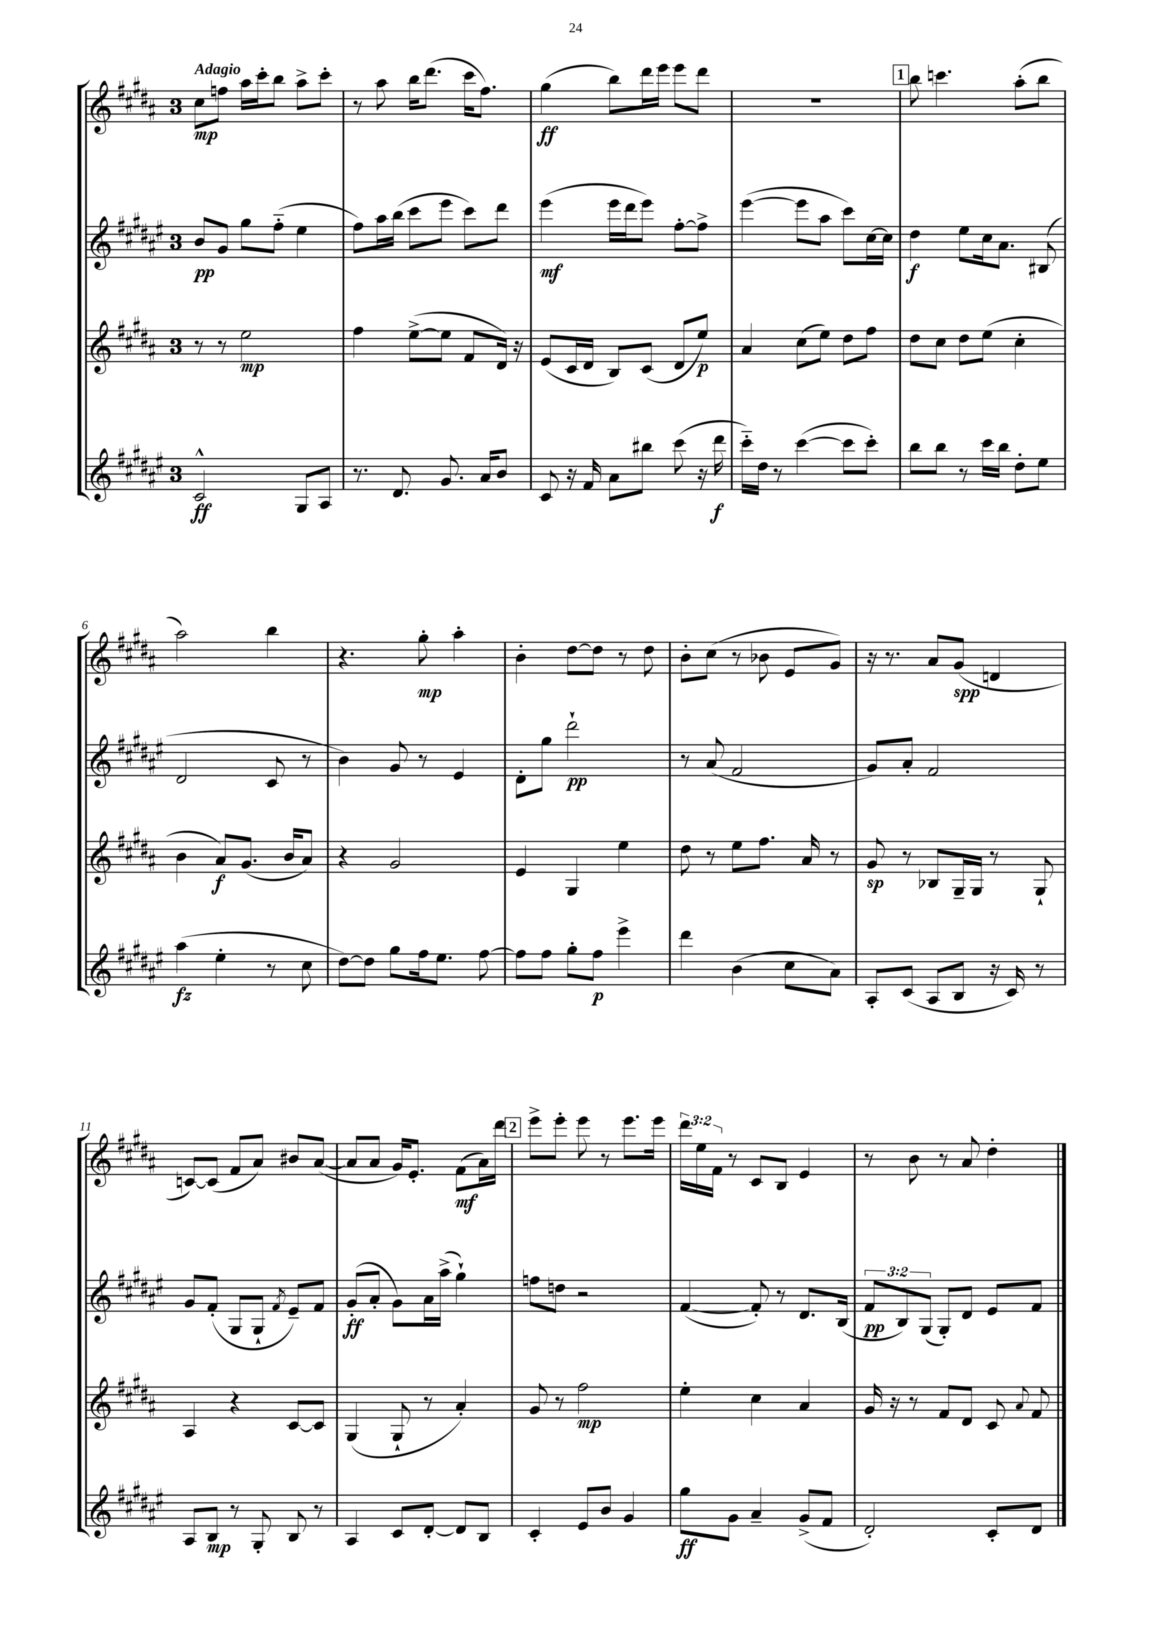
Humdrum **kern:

**kern	**kern	**kern	**kern
*staff4	*staff3	*staff2	*staff1
*clefG2	*clefG2	*clefG2	*clefG2
*k[f#c#g#d#a#e#]	*k[f#c#g#d#a#]	*k[f#c#g#d#a#e#]	*k[f#c#g#d#a#]
*M3/4	*M3/4	*M3/4	*M3/4
2c#^^	8r	8b	8cc#
.	8r	8g#	8ff
.	2ee	8gg#	16aa#
.	.	.	16ccc#'
.	.	(8ff#'~	8bb
8G#	.	4ee#	8aa#^
8A#	.	.	8ccc#'
=	=	=	=
8.r	4ff#	8ff#)	8r
.	.	16aa#	8aa#
8.d#	.	(16bb	.
.	([8ee^	8ccc#	16bb
.	.	.	(8.ddd#
8.g#	8ee]	8eee#	.
.	8f#	8ccc#)	16ccc#
16a#	.	.	8.ff#)
8b	16d#)	8ddd#	.
.	16r	.	.
=	=	=	=
8c#	(8e	(4eee#	(4gg#
16r	16c#	.	.
16f#	16d#	.	.
8a#	8B)	16eee#	8bb)
.	.	16ddd#	.
8bb#	(8c#	8eee#)	16ddd#
.	.	.	16eee
(8ccc#	8d#	[8ff#'	8eee
16r	8ee)	8ff#^]	8ddd#
16ddd#	.	.	.
=	=	=	=
16ccc#'~)	4a#	([4eee#	2.r
16dd#	.	.	.
8r	.	.	.
([4ccc#	(8cc#	8eee#]	.
.	8ee)	8aa#	.
8ccc#]	8dd#	8ccc#)	.
8ccc#')	8ff#	[16cc#	.
.	.	16cc#]	.
=	=	=	=
8bb	8dd#	4dd#	8bb
8bb	8cc#	.	4.ccc
8r	8dd#	8ee#	.
16ccc#	(8ee	16cc#	.
16bb	.	8.a#	.
8dd#'	4cc#'	.	(8aa#'
8ee#	.	(8B#	8bb
=	=	=	=
(4aa#	4b	2d#	2aa#)
4ee#'	8a#)	.	.
.	(8.g#	.	.
8r	.	8c#	4bb
.	16b	.	.
8cc#	8a#)	8r	.
=	=	=	=
[8dd#)	4r	4b)	4.r
8dd#]	.	.	.
8gg#	2g#	8g#	.
16ff#	.	8r	8gg#'
8.ee#	.	.	.
.	.	4e#	4aa#'
[8ff#	.	.	.
=	=	=	=
8ff#]	4e	8d#'	4b'
8ff#	.	8gg#	.
8gg#'	4G#	2ddd#`	[8dd#
8ff#	.	.	8dd#]
4eee#^	4ee	.	8r
.	.	.	8dd#
=	=	=	=
4ddd#	8dd#	8r	8b'
.	8r	(8a#	(8cc#
(4b	8ee	2f#	8r
.	8.ff#	.	8b-
8cc#	.	.	8e
.	16a#	.	.
8a#)	8r	.	8g#)
=	=	=	=
8A#'	8g#	8g#)	16r
.	.	.	8.r
(8c#	8r	8a#'	.
8A#	8B-	2f#	8a#
8B	16G#~	.	(8g#
.	16G#	.	.
16r	8r	.	4d
16c#)	.	.	.
8r	8G#`	.	.
=	=	=	=
8A#	4A#	8g#	[8c)
8B	.	(8f#'	(8c]
8r	4r	8G#	8f#
8G#'	.	8G#`	8a#)
.	.	8qf#	.
8B	[8c#	8e#~)	8b#
8r	8c#]	8f#	([8a#
=	=	=	=
4A#	(4G#	(8g#'	8a#]
.	.	8a#'	8a#
8c#	8G#`	8g#)	16g#)
.	.	.	8.e'
[8d#'	8r	16a#	.
.	.	(16aa#^	.
8d#]	4a#')	4gg#`)	(8f#
8B	.	.	16a#)
.	.	.	16ddd#
=	=	=	=
4c#'	8g#	8ff	8eee^
.	8r	8dd	8eee'
8e#	2ff#	2r	8eee
8b	.	.	8r
4g#	.	.	8.eee
.	.	.	16eee
=	=	=	=
8gg#	4ee'	([4f#	24ddd#
.	.	.	24ee
.	.	.	24f#
8g#	.	.	8r
4a#~	4cc#	8f#'])	8c#
.	.	8r	8B
(8g#^	4a#	8.d#	4e
8f#	.	.	.
.	.	(16B	.
=	=	=	=
2d#')	16g#	12f#	8r
.	16r	.	.
.	.	12B)	.
.	8r	.	8b
.	.	(12G#	.
.	8f#	8G#')	8r
.	8d#	8d#	8a#
8c#'	8c#	8e#	4dd#'
.	8qqa#	.	.
8d#	8f#	8f#	.
==	==	==	==
*-	*-	*-	*-
